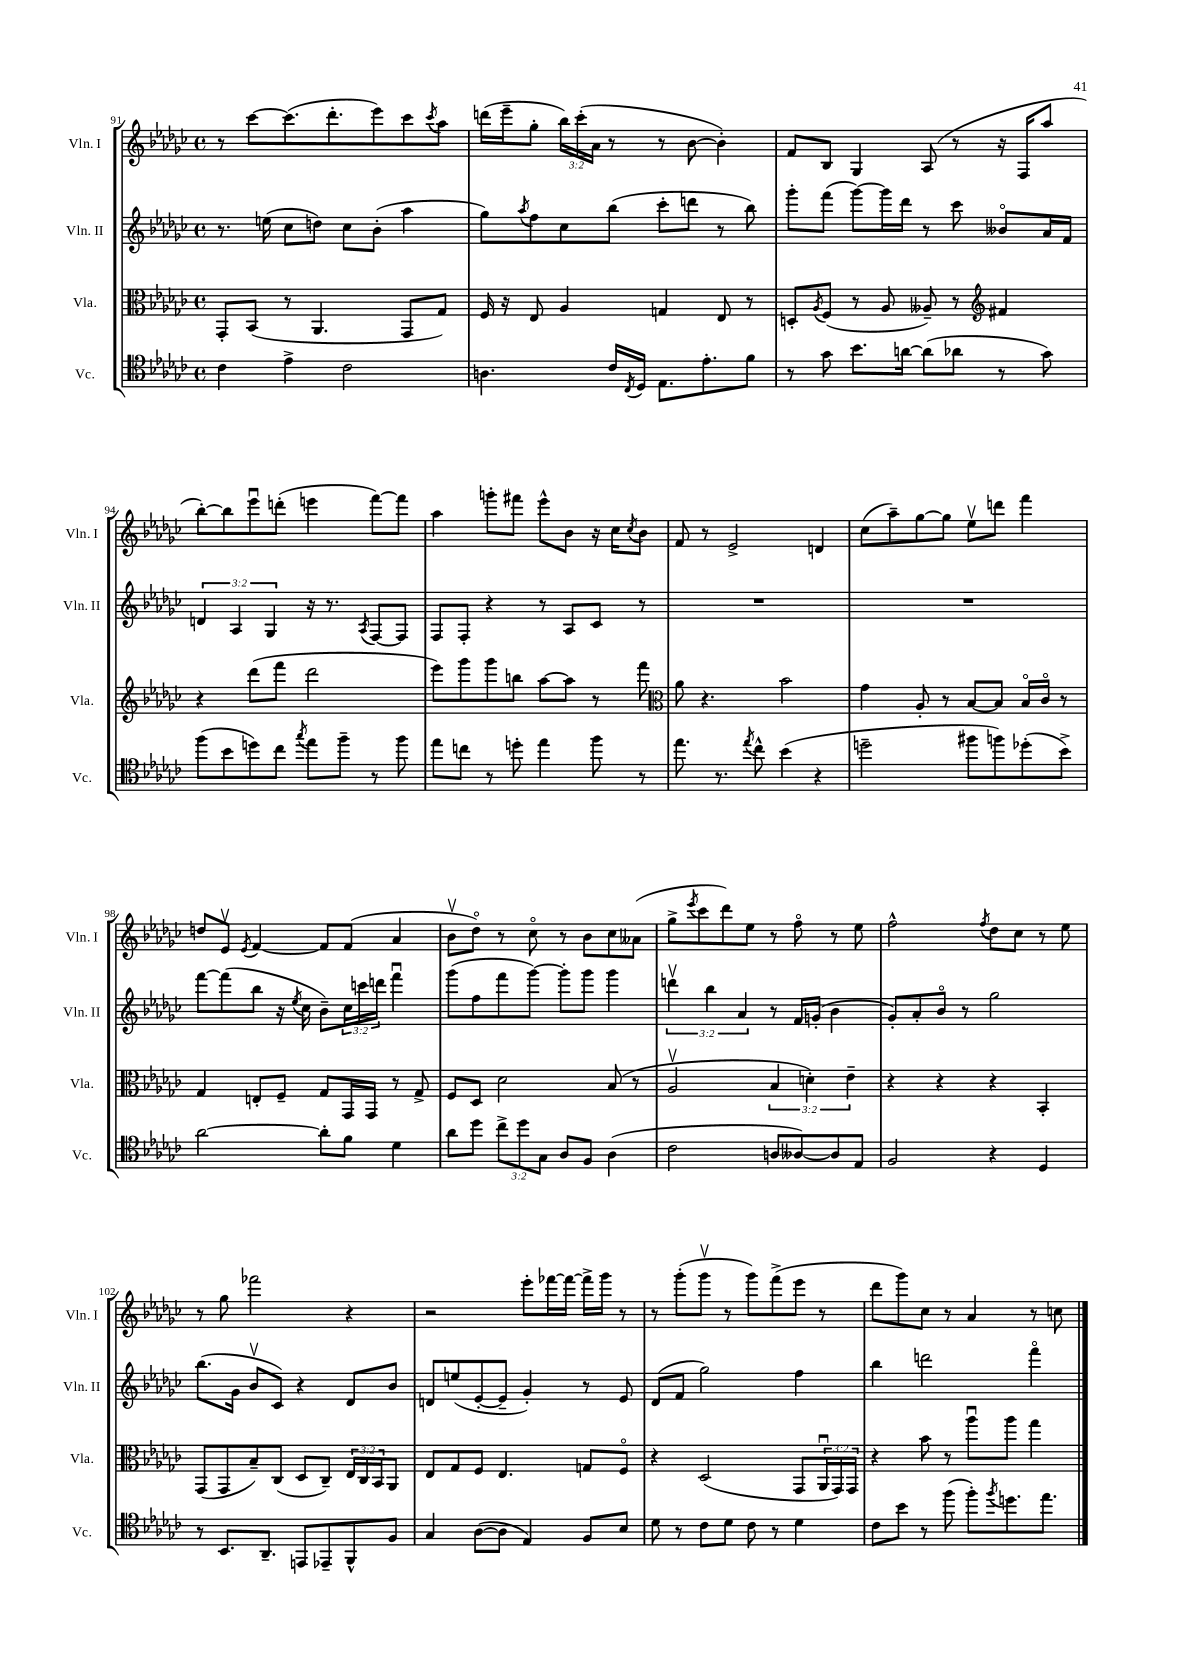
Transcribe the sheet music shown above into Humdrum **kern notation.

**kern	**kern	**kern	**kern
*staff4	*staff3	*staff2	*staff1
*clefC4	*clefC3	*clefG2	*clefG2
*k[b-e-a-d-g-c-]	*k[b-e-a-d-g-c-]	*k[b-e-a-d-g-c-]	*k[b-e-a-d-g-c-]
*M4/4	*M4/4	*M4/4	*M4/4
*met(c)	*met(c)	*met(c)	*met(c)
4c-\	8GG-'/L	8.r	8r
.	(8BB-/J	.	[8ccc-\L
.	.	(16ee\	.
4e-^\	8r	8cc-\L	(8.ccc-\]
.	4.AA-/	8dd\J)	.
.	.	.	8.ddd-'\
2c-\	.	8cc-\L	.
.	.	(8b-'\J	8eee-\)
.	8GG-/L	4aa-\	8ccc-\
.	.	.	8qccc-/
.	8G-/J)	.	8aa-\J
=	=	=	=
4.A\	16F/	8gg-\L)	(16ddd\LL
.	16r	.	16eee-~\J
.	.	8qaa-/	.
.	8E-/	8ff\	8gg-'\J
.	4A-/	8cc-\	24bb-\LL)
.	.	.	(24ccc-'\
.	.	.	24a-\JJ
16c-/LL	.	(8bb-\J	8r
8qC-/	.	.	.
16D-/JJ	.	.	.
8.E-\L	4G/	8ccc-'\L	8r
.	.	8ddd\J	[8b-\
8.e-'\	.	.	.
.	8E-/	8r	4b-'\])
8f\J	8r	8bb-\)	.
=	=	=	=
8r	8D'/L	8ggg-'\L	8f/L
.	8qA-/	.	.
8g-\	(8F/J	(8fff\J	8B-/J
8.b-\L	8r	[8ggg-\L)	4G-/
.	8A-/	16ggg-\]L	.
[16a\Jk	.	16ddd-\JJ	.
(8a\]L	8A--~/)	8r	(8A-/
8a-\J	8r	8ccc-\	8r
*	*clefG2	*	*
8r	4f#/	8b--o/L	16r
.	.	.	16F/LK
8g-\)	.	16a-/L	8aa-/J
.	.	16f/JJ	.
=	=	=	=
(8ff\L	4r	6d/	[8bb-'\L)
8b-\	.	.	8bb-\]
.	.	6A-/	.
8dd\)	(8ddd-\L	.	8eee-u\
.	.	6G-/	.
8cc-\J	8fff\J	.	(8ddd'\J
8qgg-/	.	.	.
8ee-\L	2ddd-\	16r	4eee\
.	.	8.r	.
8ff~\J	.	.	.
.	.	8qA-/	.
8r	.	[8F/L	[8fff\L)
8ff\	.	8F/]J	8fff\]J
=	=	=	=
8ee-\L	8eee-\L)	8F/L	4aa-\
8cc\J	8ggg-\	8F'/J	.
8r	8ggg-\	4r	8ggg'\L
8dd'\	8bb\J	.	8fff#\J
4ee-\	[8aa-\L	8r	8eee-^^\L
.	8aa-\]J	8A-/L	8b-\J
8ff\	8r	8c-/J	16r
.	.	.	16cc-\LK
.	.	.	8qcc-/
8r	8fff\	8r	8b-\J
=	=	=	=
*	*clefC3	*	*
8.ee-\	8a-\	1r	8f/
.	4.r	.	8r
8.r	.	.	.
.	.	.	2e-^/
8qee-/	.	.	.
8cc-^^\	.	.	.
(4b-\	2b-\	.	.
4r	.	.	4d/
=	=	=	=
2dd~\	4g-\	1r	(8cc-\L
.	.	.	8aa-~\)
.	8A-'/	.	[8gg-\
.	8r	.	8gg-\]J
8ff#\L	[8B-/L	.	8ee-v\L
8ff\)	8B-/]J	.	8ddd\J
(8dd-'\	16B-o/LL	.	4fff\
.	16c-o/JJ	.	.
8b-^\J)	8r	.	.
=	=	=	=
[2a-\	4G-/	[8fff\L	8dd/L
.	.	(8fff\]	8e-v/J
.	.	.	8qe-/
.	8E'/L	8bb-\J	[4f/
.	8F~/J	16r	.
.	.	8qee-/	.
.	.	16cc-\	.
8a-'\]L	8G-/L	8b-~\L)	8f/]L
8f\J	16GG-/L	24cc-\L	(8f/J
.	.	24ccc\	.
.	16GG-/JJ	.	.
.	.	24ddd\JJ	.
4d-\	8r	4fffu\	4a-/
.	8G-^/	.	.
=	=	=	=
8a-\L	8F/L	(8ggg-\L	8b-v\L
8dd-\J	8D-/J	8ff\	8dd-o\J)
12cc-^\L	2d-\	8fff\	8r
12dd-\	.	.	.
.	.	[8ggg-\J)	8cc-o\
12G-\J	.	.	.
8A-/L	.	8ggg-'\]L	8r
8F/J	.	8ggg-\J	8b-\L
(4A-\	(8B-/	4ggg-\	8cc-\
.	8r	.	(8a--\J
=	=	=	=
2c-\	2A-v/	6dddv\	8gg-^\L
.	.	.	8qeee-/
.	.	.	8ccc-\
.	.	6bb-\	.
.	.	.	8ddd-\)
.	.	6a-/	.
.	.	.	8ee-\J
8A/L	6B-/	8r	8r
[8A--/)	.	16f/LL	8ffo\
.	6d'\)	.	.
.	.	(16g'/JJ	.
8A--/]	.	4b-\	8r
.	6e-~\	.	.
8E-/J	.	.	8ee-\
=	=	=	=
2F/	4r	8g-'/L)	2ff^^\
.	.	8a-'/	.
.	4r	8b-o/J	.
.	.	8r	.
.	.	.	8qff/
4r	4r	2gg-\	8dd-\L
.	.	.	8cc-\J
4D-/	4BB-'/	.	8r
.	.	.	8ee-\
=	=	=	=
8r	(8GG-/L	(8.bb-\L	8r
8.BB-/L	8GG-/	.	8gg-\
.	.	16g-\Jk	.
.	8B-~/)	8b-v/L	2fff-\
8.AA-~/J	.	.	.
.	(8C-/J	8c-/J)	.
8EE/L	8D-/L	4r	.
8EE-~/	8C-~/J)	.	.
8FF^^/	24E-/LL	8d-/L	4r
.	24C-/	.	.
.	24BB-/J	.	.
8F/J	8AA-/J	8b-/J	.
=	=	=	=
4G-/	8E-/L	8d/L	2r
.	8G-/	(8ee/	.
([8A-\L	8F/J	[8e-'/	.
8A-\]J	4.E-/	8e-~/]J	.
4E-/)	.	4g-'/)	8eee-'\L
.	.	.	[16fff-\L
.	.	.	16fff-\_JJ
8F/L	8G/L	8r	16fff-^\]LL
.	.	.	16ggg-\JJ
8B-/J	8Fo/J	8e-/	8r
=	=	=	=
8d-\	4r	(8d-/L	8r
8r	.	8f/J	(8ggg-'\L
8c-\L	(2D-/	2gg-\)	8ggg-v\J
8d-\J	.	.	8r
8c-\	.	.	8ggg-\L)
8r	.	.	(8fff^\
4d-\	8GG-/L	4ff\	8eee-\J
.	24AA-u/L	.	8r
.	24GG-/)	.	.
.	24GG-/JJ	.	.
=	=	=	=
8c-\L	4r	4bb-\	8ddd-\L
8b-\J	.	.	8ggg-\)
8r	8b-\	2ddd\	8cc-\J
(8ff\	8r	.	8r
8ff'\L)	8aa-u\L	.	4a-/
8qff/	.	.	.
8.dd\	8aa-\J	.	.
.	4gg-\	4fffo\	8r
8.ee-\J	.	.	.
.	.	.	8cc\
==	==	==	==
*-	*-	*-	*-
